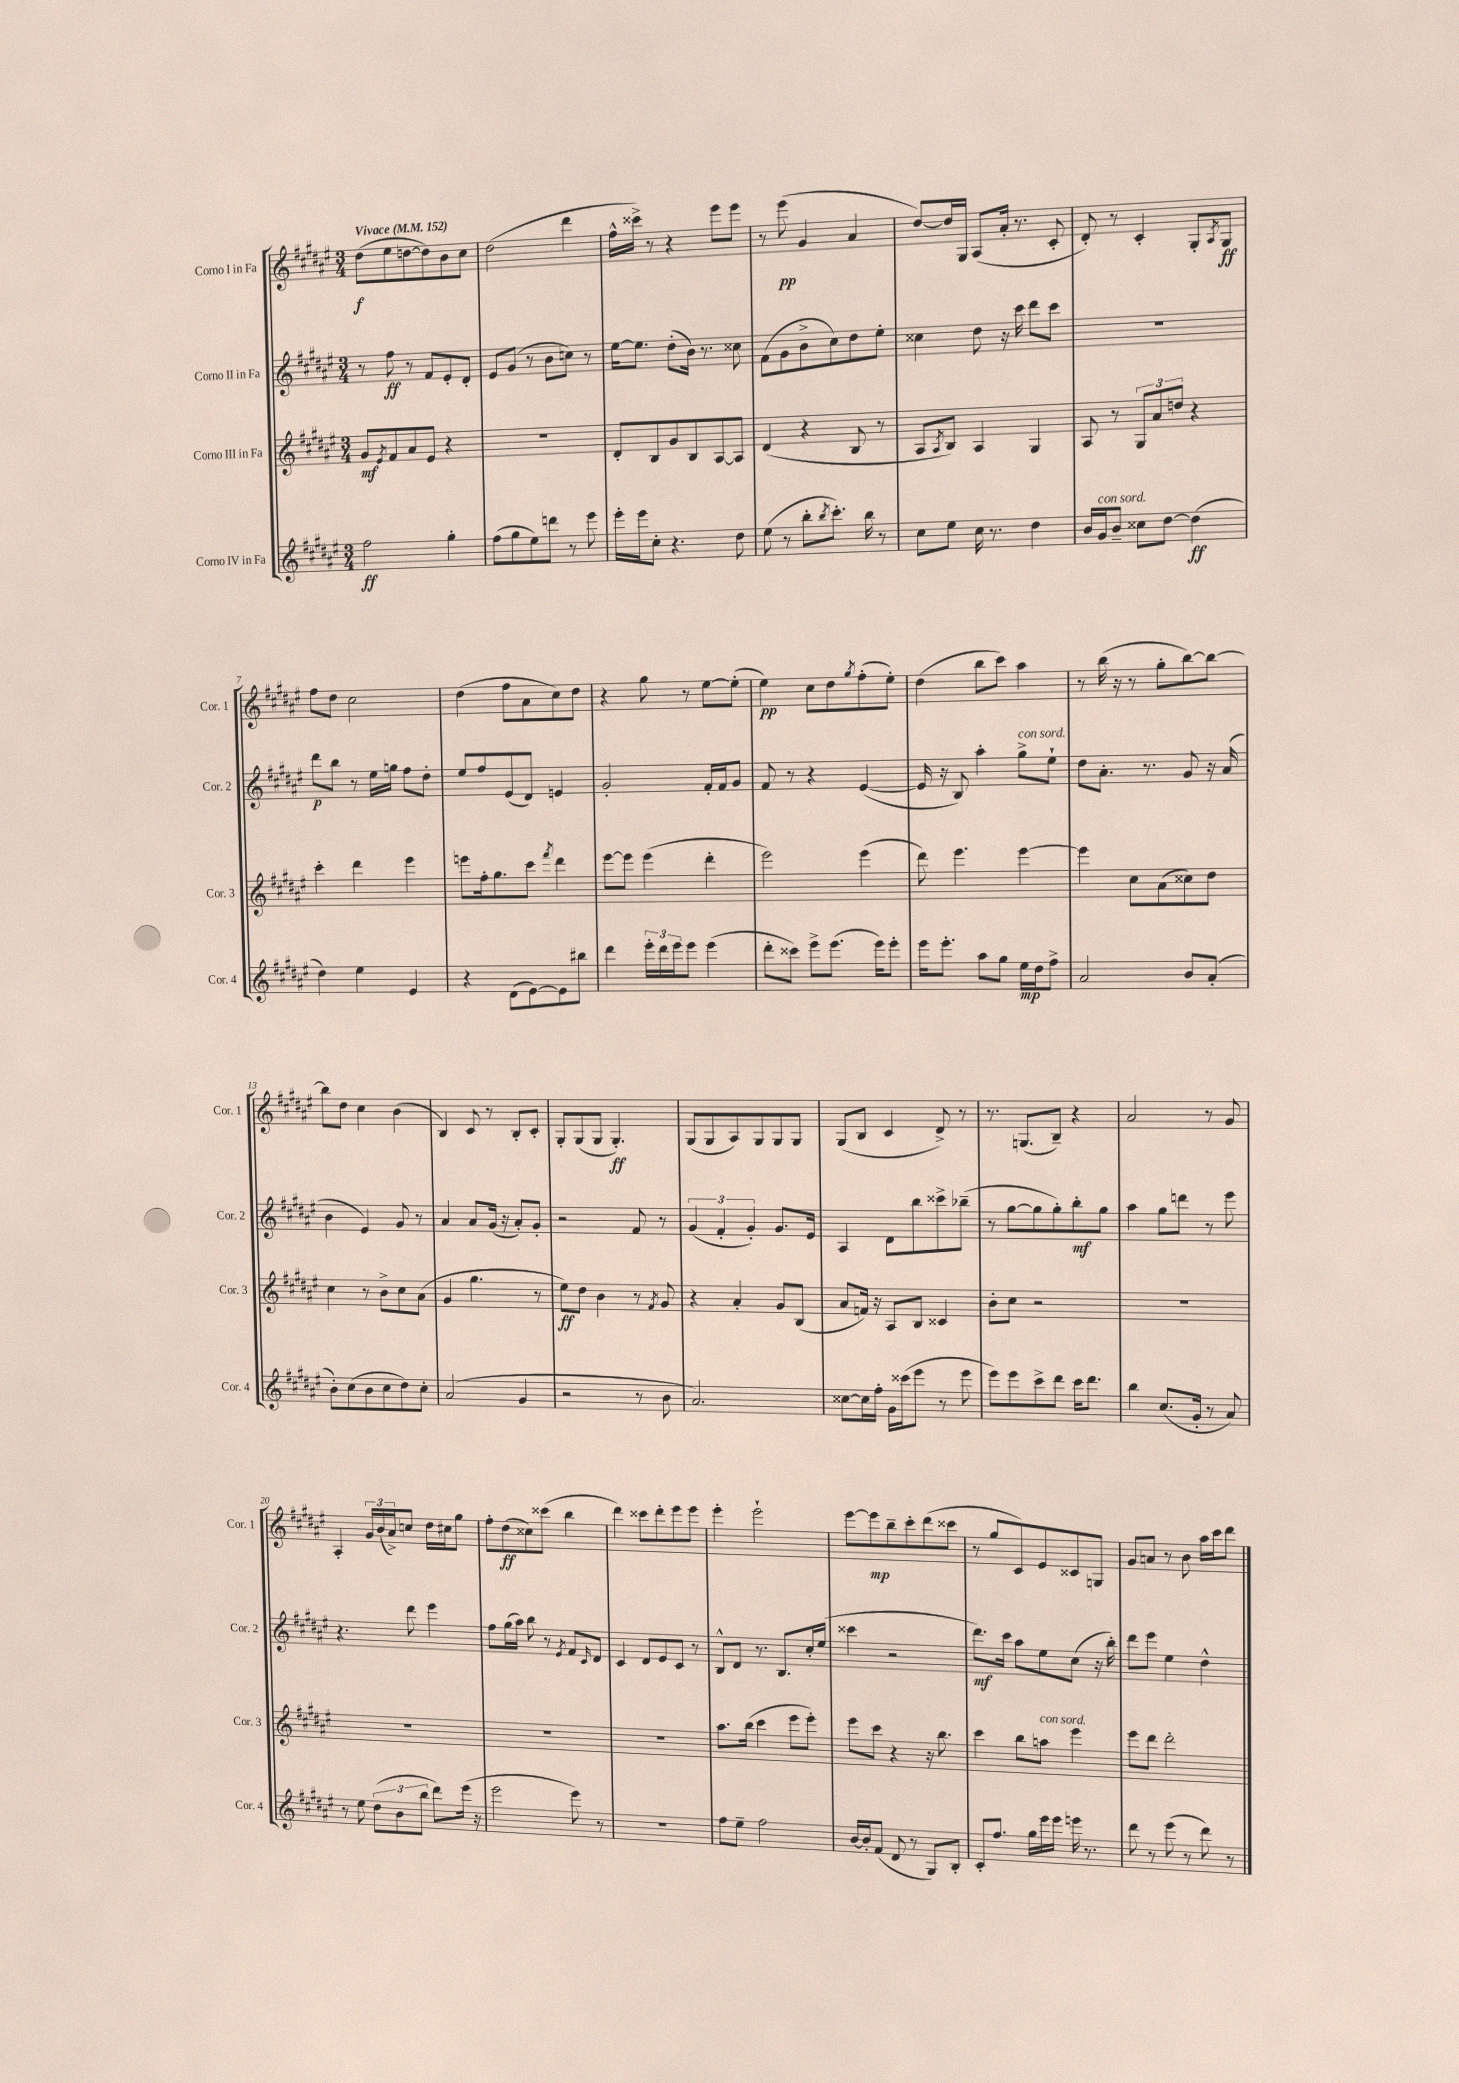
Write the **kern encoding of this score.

**kern	**kern	**kern	**kern
*staff4	*staff3	*staff2	*staff1
*clefG2	*clefG2	*clefG2	*clefG2
*k[f#c#g#d#a#e#]	*k[f#c#g#d#a#e#]	*k[f#c#g#d#a#e#]	*k[f#c#g#d#a#e#]
*M3/4	*M3/4	*M3/4	*M3/4
*MM152	*MM152	*MM152	*MM152
2ff#	8g#	8r	(8dd#
.	8qe#	.	.
.	8f#	8ff#	8ee#
.	8a#	8r	[8dd
.	8e#	8f#	8dd])
4gg#'	4r	8e#'	8b
.	.	8d#'	8cc#
=	=	=	=
(8ff#	2.r	8e#	(2dd#
8gg#	.	(8g#	.
8ee#)	.	8r	.
8ddd	.	8b	.
8r	.	8cc)	4ddd#
8eee#	.	8r	.
=	=	=	=
16eee#'	8d#'	[16ee#	16ff#^^
16eee#	.	8.ee#]	16ccc##^)
8cc#'	8B	.	8r
4.r	8g#	(8dd#'	4r
.	8B	16b)	.
.	.	8.r	.
.	[8A#	.	8eee#
8dd#	8A#]	8cc##	8eee#
=	=	=	=
(8ee#	(4d#	(8f#	8r
8r	.	8g#	(8eee#
8bb'	4r	8b^	4g#
8qbb	.	.	.
8.ccc#')	.	8cc#)	.
.	8B	8dd#	4a#
16bb	.	.	.
8r	8r	8ee#'	.
=	=	=	=
8cc#	8A#	4cc##	[8dd#)
.	8qA#	.	.
8ee#	8B)	.	16dd#]
.	.	.	16G#
16cc#	4A#	8dd#	(8A#
8.r	.	.	.
.	.	16r	16a#'
.	.	16ccc#	8.r
4dd#	4G#	8ddd#	.
.	.	8ccc#	8c#'
=	=	=	=
16b	8A#	2.r	8d#')
16g#	.	.	.
8b~	8r	.	8r
8cc##	12G#	.	4c#'
.	12a#	.	.
[8dd#	.	.	.
.	12dd	.	.
(4dd#]	4r	.	8G#'
.	.	.	8qA#
.	.	.	8G#
=	=	=	=
4dd#)	4ccc#'	8ddd#	8ff#
.	.	8bb	8dd#
4ee#	4ddd#	8r	2cc#
.	.	16ee#	.
.	.	16gg	.
4e#	4eee#	8ff#	.
.	.	8dd#'	.
=	=	=	=
4r	8eee	8ee#	(4dd#
.	16ff#'	8ff#	.
.	8.gg#	.	.
(8d#	.	(8e#	8ff#
[8e#)	8ccc#	8d#)	8a#
.	8qfff#	.	.
8e#]	4ddd#	4e	8cc#)
8bb#	.	.	8dd#
=	=	=	=
4ddd#	[8eee#	2g#'	4r
.	8eee#]	.	.
24eee#'	(4eee#	.	8gg#
24ddd#	.	.	.
24eee#	.	.	.
8eee#	.	.	8r
(4eee#	4ddd#'	16f#'	[8ee#
.	.	16f#	.
.	.	8g#	(8ee#']
=	=	=	=
8ddd#'	2eee#)	8f#	4ee#)
8ccc##)	.	8r	.
8eee#^	.	4r	8cc#
(8.eee#	.	.	8dd#
.	.	.	8qgg#
.	(4eee#	([4e#	(8ff#'
16eee#)	.	.	.
8eee#'	.	.	8ee#')
=	=	=	=
16eee#	8ddd#)	16e#]	(4dd#
8.eee#'	.	16r	.
.	4.eee#	8B)	.
8aa#	.	4aa#'	8bb
8gg#	.	.	8ccc#)
16ee#	[4eee#	8gg#^	4aa#
16dd#	.	.	.
8ff#^	.	8ee#`	.
=	=	=	=
2a#	4eee#]	8dd#	8r
.	.	8.a#'	(16bb
.	.	.	16r
.	8cc#	.	8r
.	.	8.r	.
.	(8a#	.	8gg#'
8b	8cc##)	8g#	[8bb)
(8a#'	8dd#	16r	8bb_
.	.	(16a#	.
=	=	=	=
8b')	4cc#	4b	8bb]
(8cc#	.	.	8dd#
8b	8r	4e#)	4cc#
8cc#	8b^	.	.
8dd#)	8cc#	8g#	(4b
8cc#'	(8a#	8r	.
=	=	=	=
(2a#	4g#	4a#	4B)
.	4.gg#	8a#	8c#
.	.	(16g#	8r
.	.	16r	.
4g#	.	8a#')	8B'
.	8r	8g#'	8c#'
=	=	=	=
2r	8ee#)	2r	8G#'
.	8dd#	.	(8G#
.	4b	.	8G#
.	.	.	4.G#')
8r	8r	8f#	.
.	8qf#	.	.
8b	8g#	8r	.
=	=	=	=
2.a#)	4r	(6g#	(8G#
.	.	.	8G#
.	.	6f#'	.
.	4a#'	.	8A#)
.	.	6g#')	.
.	.	.	8G#
.	8g#	8.g#	8G#
.	(8B	.	8G#
.	.	16e#	.
=	=	=	=
[8cc##	8a#	4A#	(8G#
16cc##]	16f)	.	8B
16ff#'	16r	.	.
16g#	8A#	8d#	4c#
(16ccc##	.	.	.
8eee#	8B	8bb	.
8r	4c##	8ccc##^	8d#^)
8eee#	.	(8bb-~	8r
=	=	=	=
8eee#)	8b'	8r	8.r
8eee#	8cc#	[8gg#	.
.	.	.	(8.G
8ccc#^	2r	8gg#]	.
8ddd#	.	8gg#')	8B~)
16ccc#	.	8bb'	4r
8.ddd#	.	.	.
.	.	8gg#	.
=	=	=	=
4bb	2.r	4aa#	2a#
(8.cc#	.	8gg#	.
.	.	8ddd	.
16g#'	.	.	.
8r	.	8r	8r
8a#)	.	8eee#	8g#
=	=	=	=
8r	2.r	4.r	4A#'
8ee#	.	.	.
(12dd#	.	.	24g#
.	.	.	(24b
12b	.	.	24a#^)
.	.	8ddd#	8cc
12bb	.	.	.
8ddd#)	.	4eee#	16dd#
.	.	.	16cc#
(16eee#	.	.	8gg#
16r	.	.	.
=	=	=	=
2eee#	2.r	8ff#	8ff#'
.	.	(16gg#	(8dd#
.	.	16aa#)	.
.	.	8bb	8cc##)
.	.	8r	(8ccc##
.	.	8qe#	.
8eee#)	.	8f#	4bb
.	.	16qqc#	.
8r	.	8d#	.
=	=	=	=
2.r	2.r	4c#	4ddd#)
.	.	8d#	8ccc##
.	.	8e#	8ddd#'
.	.	8c#	8eee#
.	.	8r	8eee#
=	=	=	=
8ff#	8.aa#	8B^^	4eee#'
8ee#~	.	8d#	.
.	(16bb	.	.
2ff#	4ccc#	8.r	2eee#`
.	.	8.B	.
.	8eee#	.	.
.	8eee#')	16cc#'	.
.	.	(16ee#	.
=	=	=	=
[16b	8eee#	4ccc##	[8eee#
16b']	.	.	.
(8f#	8ccc#	.	8eee#]
8d#	4r	2r	8bb~
8r	.	.	8ccc#'
8G#)	16r	.	(8ddd#
.	8.bb	.	.
8B'	.	.	8ccc##
=	=	=	=
8c#'	4ccc#	8.ddd#)	8r
8.ff#	.	.	8gg#
.	.	16ccc#	.
.	8bb	8aa#	8c#)
16gg#	.	.	.
16eee#	8aa	8ee#	8e#
16eee#	.	.	.
16eee	4eee#	(8cc#	8c##
8.r	.	.	.
.	.	16r	8G
.	.	16bb')	.
=	=	=	=
8ddd#	8eee#	8ddd#	8g#
8r	8ddd#	8eee#	8a
(8eee#	2ddd#'	4ee#	8r
8r	.	.	8b
8ddd#)	.	4dd#^^	16aa#
.	.	.	16ccc#
8r	.	.	8ddd#
==	==	==	==
*-	*-	*-	*-
